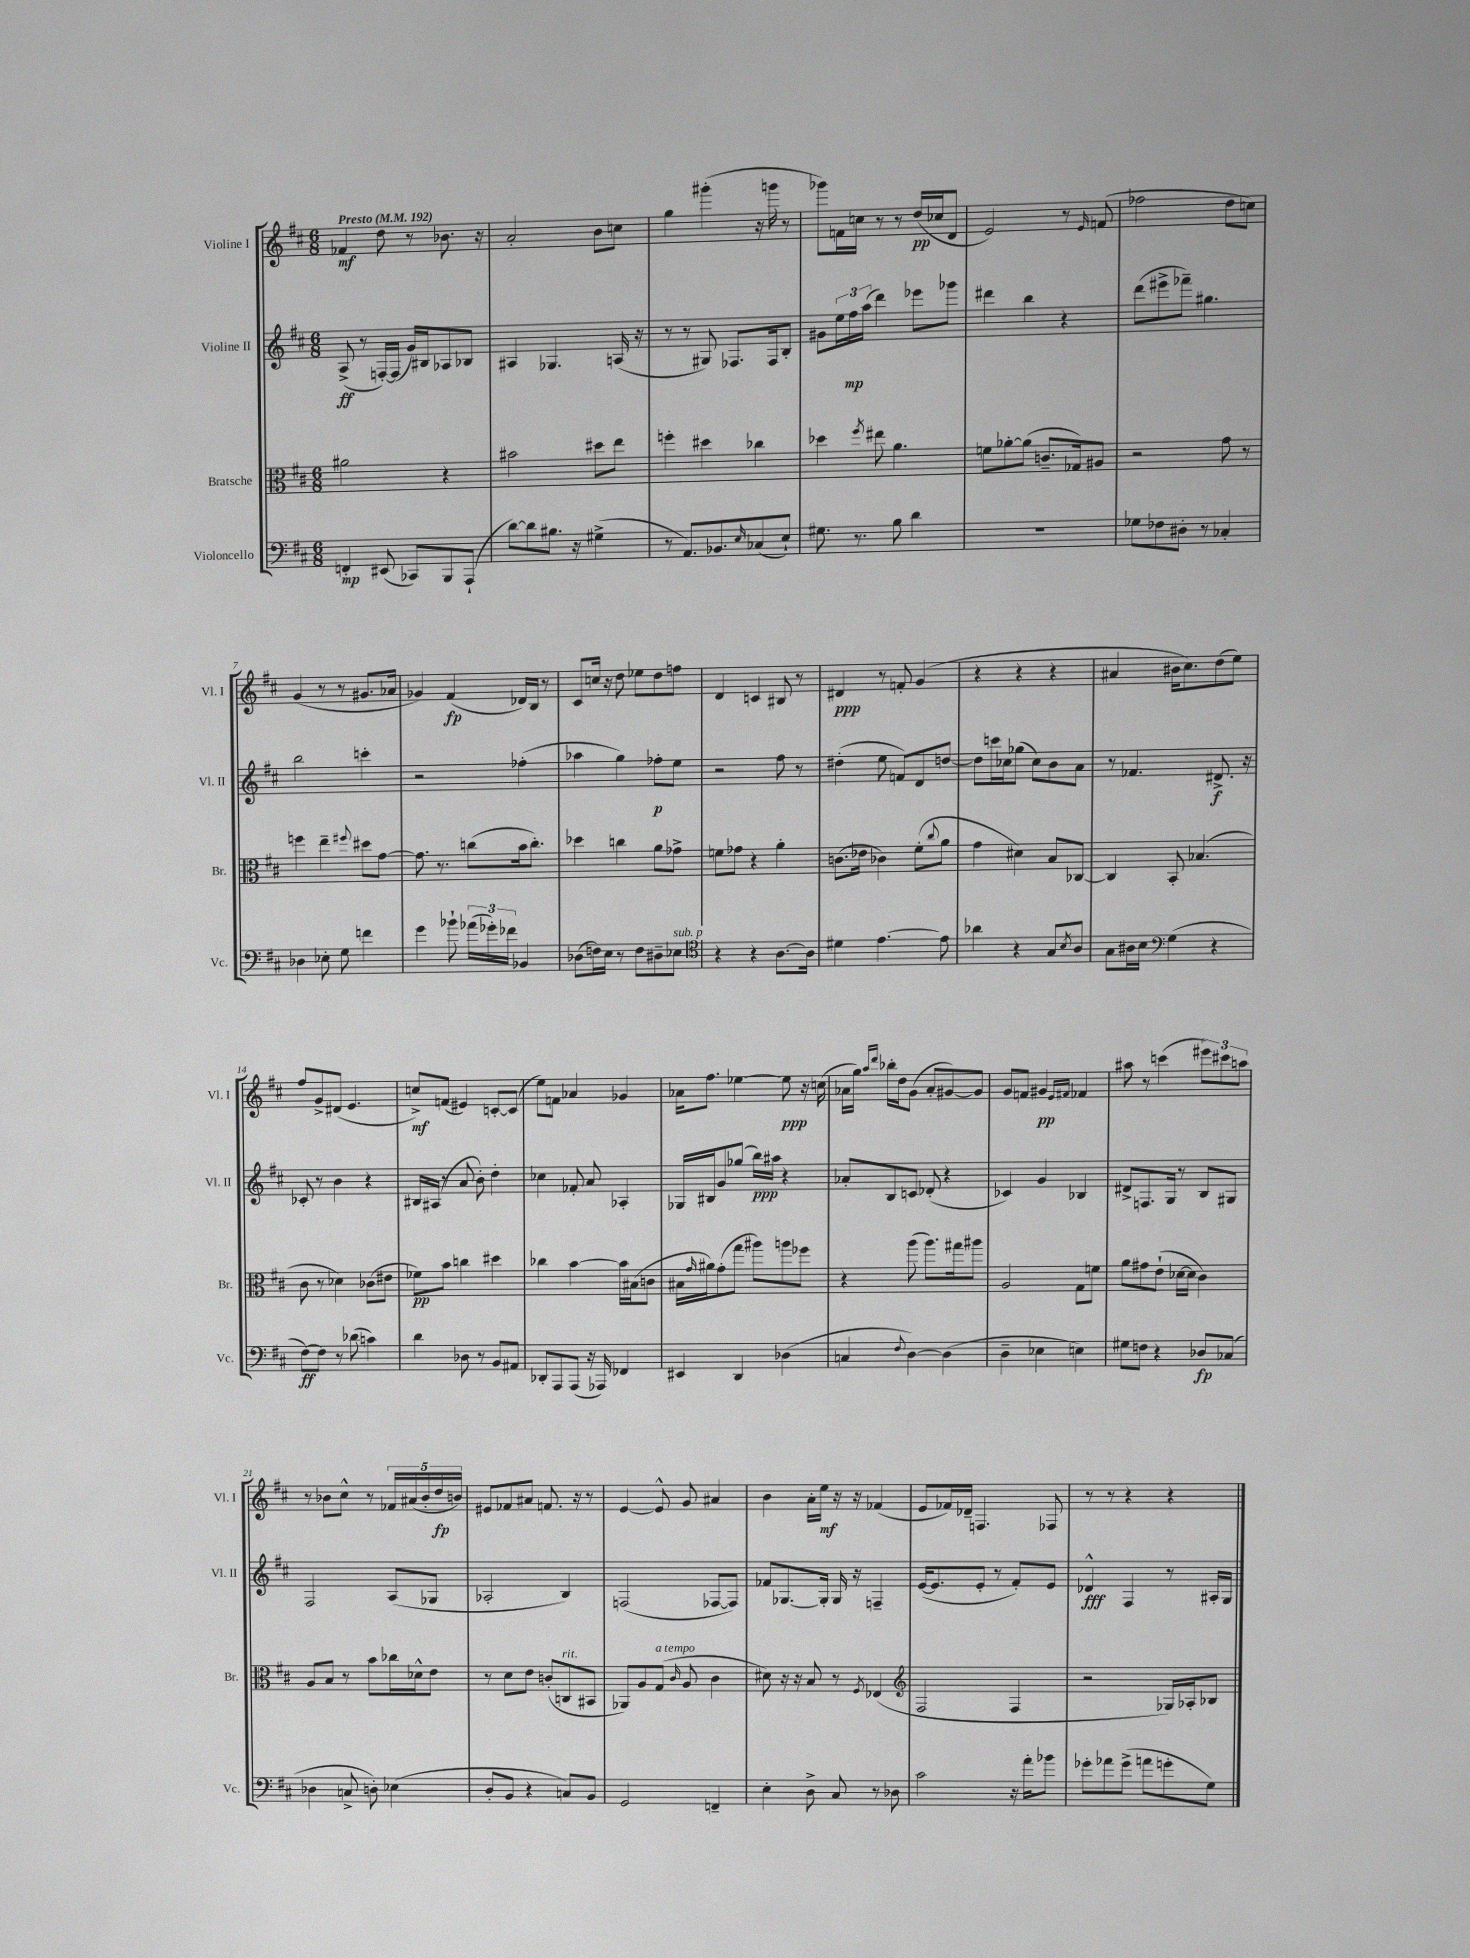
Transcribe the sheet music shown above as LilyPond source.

<<
\new StaffGroup <<
\new Staff = "s0" \with { instrumentName = "Violine I" shortInstrumentName = "Vl. I" } {
    \clef treble \key d \major \numericTimeSignature \time 6/8 \tempo "Presto" 4 = 192
    fes'4\mf d''8 r8 bes'8. r16 |
    a'2-. b'8 c''8 |
    g''4 gis'''4-.( r16 g'''16 r8 |
    ges'''8) f'16 c''16 r8 r8 d''16\pp( ces''16 d'8 |
    e'2) r8 \grace { e'16 } f'8( |
    fes''2 d''8 c''8) |
    g'4( r8 r8 gis'8. aes'16 |
    ges'4) fis'4\fp( des'16) b16 r8 |
    cis'8 c''16 r16 d''8 ees''8 d''8 f''8 |
    d'4 c'4 bis8 r8 |
    dis'4\ppp r8 f'8-. g'4( |
    r4 r4 r4 |
    ais'4 bis'16 cis''8.) d''8( e''8) |
    fis''8 g'8-> dis'8( e'4. |
    c''8->\mf) f'8( eis'4) c'8~-. c'8( |
    e''8) f'8 aes'4 ges'4 |
    aes'16 fis''8. ees''4~ ees''8\ppp r16 c''16( |
    aes'16 g''16) \grace { a''16 d'''16 } bes''16-. d''16 g'8( aes'8-. gis'8~) gis'8 |
    g'8 f'8 gis'4\pp \grace { e'16 fis'16 } fes'4 |
    ais''8 r8 c'''4( \tuplet 3/2 { eis'''8) cis'''8 a''8 } |
    r8 bes'8 cis''8-^ r8 \tuplet 5/4 { fes'16 ais'16( bes'16-. d''16\fp b'16) } |
    eis'8 fes'8 ais'8 f'8. r16 r8 |
    e'4~ e'8-^ g'8 ais'4 |
    b'4 a'16-. e''16\mf r16 r16 fes'4( |
    e'8 fes'16) des'16-- f4. fes8 |
    r8 r8 r4 r4 \bar "|." |
}
\new Staff = "s1" \with { instrumentName = "Violine II" shortInstrumentName = "Vl. II" } {
    \clef treble \key d \major \numericTimeSignature \time 6/8
    a8->\ff( r8 f16~-.) f16( g'16) bis16 aes8 bes8 |
    ais4 ges4. a16( r16 |
    r8 r8 gis8) fes8. fes16 b8-. |
    gis'8 \tuplet 3/2 { e''16 fis''16\mp a''16( } d'''4) ees'''8 ges'''8 |
    dis'''4 b''4 r4 |
    d'''8( eis'''8-> fes'''8--) gis''4. |
    b''2 c'''4-. |
    r2 fes''4-.( |
    aes''4 g''4) fes''8-.\p e''8 |
    r2 fis''8 r8 |
    dis''4-.( e''8 f'8) d'8 d''8~ |
    d''8 c'''16 ces''16 ges''8( ces''8) b'8 a'8 |
    r8 fes'4. dis'8.->\f r16 |
    ces'8-. r8 b'4 r4 |
    bis16 ais16( r8 a'8 b'8-.) d''4-. |
    ces''4 fes'8-. a'8 aes4-. |
    ges16 bis16 g'8 ges''8( b''16\ppp) ais''16 r4 |
    aes'8-. b8 c'8 des'8-.( r4 |
    ces'4) g'4 bes4 |
    dis'8-> f8. g16 r8 b8 gis8 |
    fis2 a8( ges8 |
    aes2-. b4) |
    f2( fes8~ fes8) |
    fes'8 ges8.~ ges16-. ges16 r16 f4-- |
    e'16~( e'8. e'8-. r8 fis'8-.) e'8 |
    des'4-^\fff fis4 r8 ais16-. g16 \bar "|." |
}
\new Staff = "s2" \with { instrumentName = "Bratsche" shortInstrumentName = "Br." } {
    \clef alto \key d \major \numericTimeSignature \time 6/8
    ais'2 r4 |
    bis'2 dis''8 e''8 |
    f''4-. dis''4 ces''4 |
    des''4 \acciaccatura { fis''8 } eis''8 a'4. |
    f'8 aes'8~-. aes'8( c'8.-- ges16) ais8 |
    r2 g'8 r8 |
    f''4 e''4-- \appoggiatura { fis''8 } dis''8 g'8~ |
    g'8. r8. c''8( b'16 c''8.-.) |
    des''4 c''4 a'8 ges'8-> |
    f'8 ges'8 r4 a'4-. |
    c'8.( ees'16 ces'4) fis'8-.( \appoggiatura { cis''8 } a'8 |
    g'4 dis'4) b8 ces8~ |
    ces4 b,8-. bes4.( |
    cis'8 r8 des'4) ces'8( eis'8 |
    fes'8\pp) b'8 c''4 dis''4 |
    ces''4 b'4~ b'16 bis16( c'8 |
    bis16 \grace { g'16 } ais'16) g'8-.( g''8 ais''8) a''8 fes''8 |
    r4 a''8( a''8.) gis''16 ais''8 |
    a2 g8 f'8 |
    a'8 gis'8 e'8-!( des'16~ des'16 cis'4) |
    a8 b8 r8 b'8 ces''16 des'16-^ e'8 |
    r8 d'8 e'8 c'8-.( c8^\markup { \italic "rit." } bis,8 |
    aes,8) a8 g8^\markup { \italic "a tempo" }( \grace { cis'16 } a8 cis'4 |
    dis'8) r16 r16 b8 r8 \acciaccatura { fis8 } ees4( |
    \clef treble fis2 fis4 |
    r2 ges16) aes16-. bes8 \bar "|." |
}
\new Staff = "s3" \with { instrumentName = "Violoncello" shortInstrumentName = "Vc." } {
    \clef bass \key d \major \numericTimeSignature \time 6/8
    f,4-.\mp eis,8( ces,8) b,,8 a,,8-!( |
    d'8~) d'8 bis8. r16 gis4->( |
    r8 a,8.) bes,8. \grace { e16 } ces8( e8-!) |
    gis8. r8. b8 d'4 |
    R2. |
    ges8 fes8 dis8-. r8 ces4-. |
    des4 ees8-. g8 f'4 |
    g'4 bes'8-! \tuplet 3/2 { aes'16( ges'16-.) fes'16 } bes,4 |
    des8( f16) e16 r8 f8 dis8-- ees8^\markup { \italic "sub. p" } |
    \clef tenor r4 r4 a8.~ a16 |
    dis'4 e'4.~ e'8 |
    aes'4 r4 g8 \acciaccatura { b8 } a8 |
    g8 ais16 b16 \clef bass g4( r4 |
    fis8~\ff) fis8 r8 des'8( c'4) |
    d'4 des8 r8 b,8 ais,8 |
    des,8-. a,,8 a,,8( r16 aes,,16) fes,4 |
    eis,4 d,4 des4( |
    c4 \appoggiatura { fis8 } d4~) d4( |
    d4-- ees4 e4) |
    gis8 f8 r4 des8\fp ces8( |
    des4 c8-> d8-.) ees4( |
    d8-. b,8 r4 c8) b,8 |
    g,2 f,4-- |
    e4-. d8-> cis8 r8 des8 |
    cis'2 r16 a'16-. bes'8 |
    ges'8-. aes'8 ges'8->( a'8 g'8-. g8) \bar "|." |
}
>>
>>
